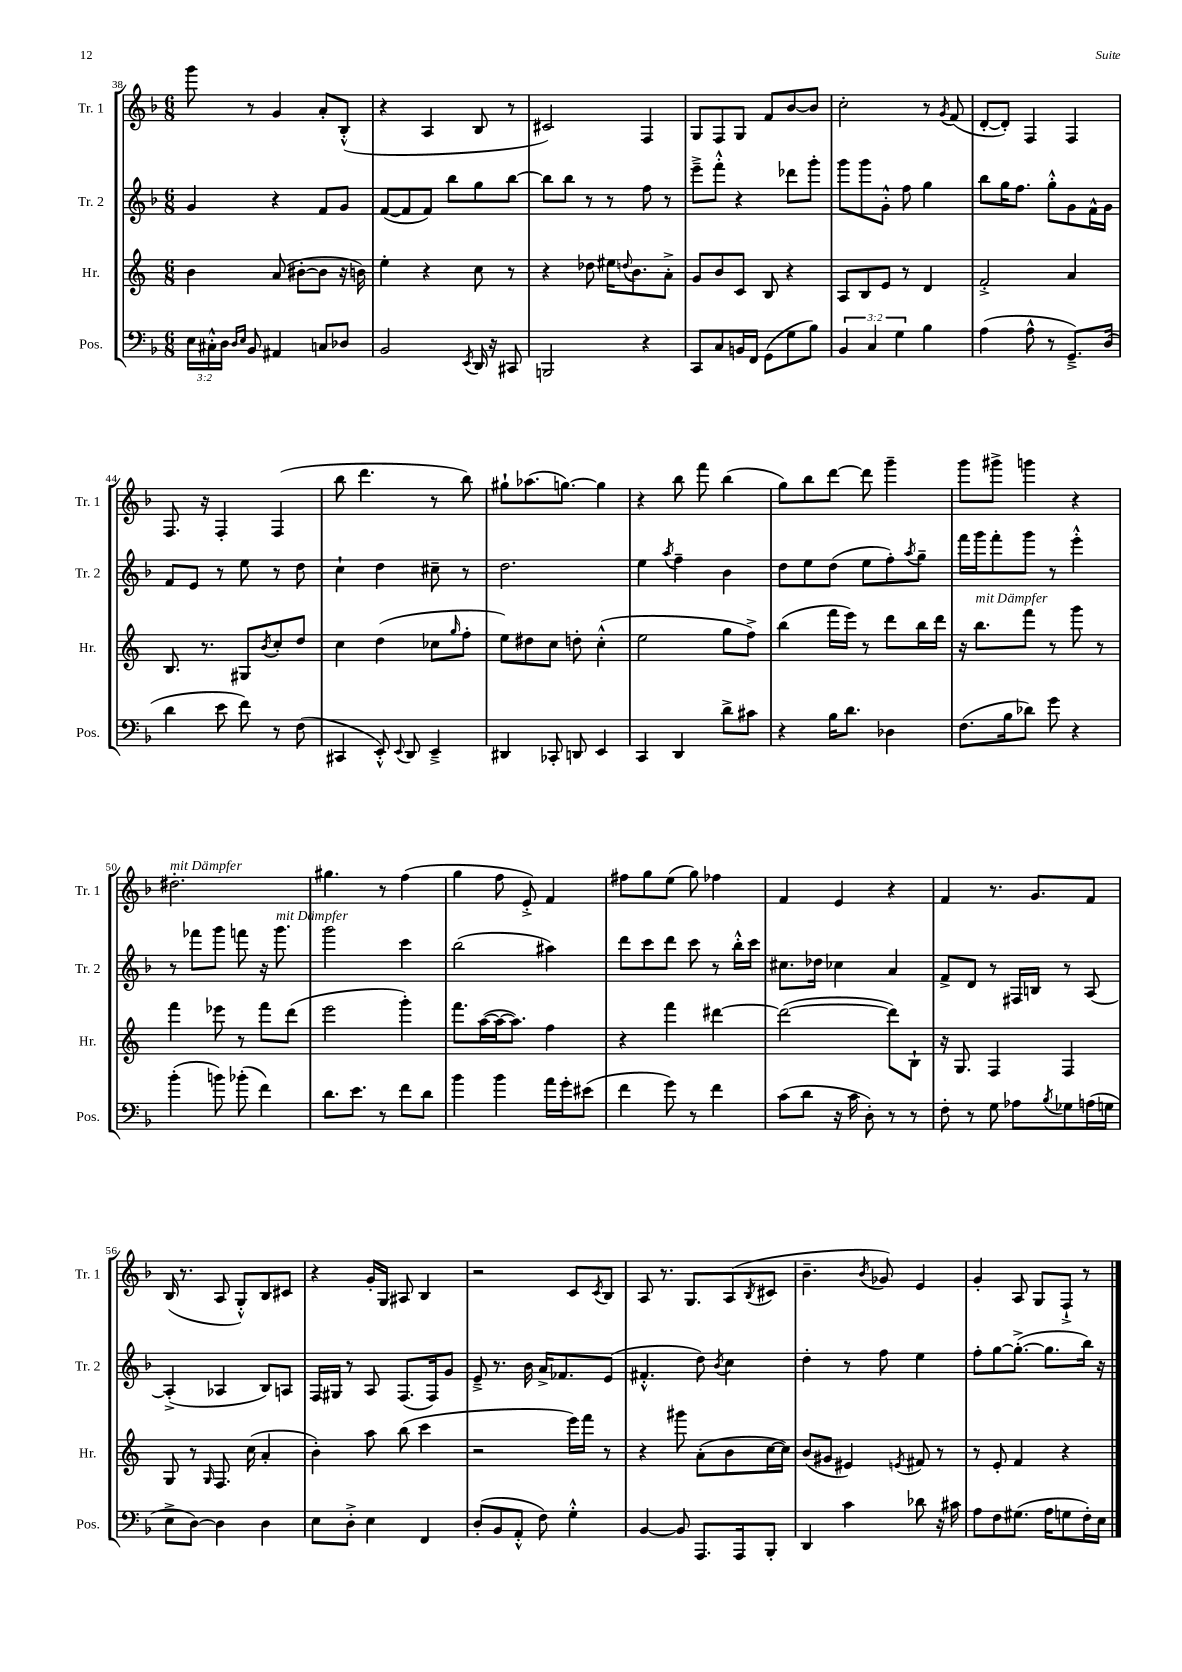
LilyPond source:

<<
\new StaffGroup <<
\new Staff = "s0" \with { instrumentName = "Tr. 1" shortInstrumentName = "Tr. 1" } {
    \clef treble \key f \major \numericTimeSignature \time 6/8
    g'''8 r8 g'4 a'8-. bes8-.-^( |
    r4 a4 bes8 r8 |
    cis'2) f4 |
    g8 f8 g8 f'8 bes'8~ bes'8 |
    c''2-. r8 \acciaccatura { g'8 } f'8( |
    d'8~-. d'8-.) f4 f4 |
    f8. r16 f4-. f4( |
    bes''8 d'''4. r8 bes''8) |
    gis''8-! aes''8.( g''8.~) g''4 |
    r4 bes''8 f'''8 bes''4( |
    g''8) bes''8 d'''8~ d'''8 g'''4-- |
    g'''8 gis'''8-> g'''4 r4 |
    dis''2.-.^\markup { \italic "mit Dämpfer" } |
    gis''4. r8 f''4( |
    g''4 f''8 e'8-.->) f'4 |
    fis''8 g''8 e''8( g''8) fes''4 |
    f'4 e'4 r4 |
    f'4 r8. g'8. f'8 |
    bes16( r8. a8 g8-.-^) bes8 cis'8 |
    r4 g'16-. g16 ais8 bes4 |
    r2 c'8 \acciaccatura { c'8 } bes8 |
    a8 r8. g8. a8( \acciaccatura { bes8 } cis'8 |
    bes'4.-- \acciaccatura { bes'8 } ges'8) e'4 |
    g'4-. a8 g8 f8-!-> r8 \bar "|." |
}
\new Staff = "s1" \with { instrumentName = "Tr. 2" shortInstrumentName = "Tr. 2" } {
    \clef treble \key f \major \numericTimeSignature \time 6/8
    g'4 r4 f'8 g'8 |
    f'8~( f'8 f'8) bes''8 g''8 bes''8~ |
    bes''8 bes''8 r8 r8 f''8 r8 |
    e'''8---> f'''8-.-^ r4 des'''8 g'''8-. |
    g'''8 g'''8 g'8-.-^ f''8 g''4 |
    bes''8 g''16 f''8. g''8-.-^ g'8 f'16-^ g'16 |
    f'8 e'8 r8 e''8 r8 d''8 |
    c''4-! d''4 cis''8-- r8 |
    d''2. |
    e''4 \acciaccatura { a''8 } f''4-- bes'4 |
    d''8 e''8 d''8( e''8 f''8-.) \acciaccatura { a''8 } g''8-- |
    f'''16 g'''16 f'''8-. g'''8 r8 e'''4-.-^ |
    r8 fes'''8 g'''8 f'''8 r16 g'''8.^\markup { \italic "mit Dämpfer" } |
    g'''2 c'''4 |
    bes''2( ais''4) |
    d'''8 c'''8 d'''8 c'''8 r8 bes''16-.-^ c'''16 |
    cis''8. des''16 ces''4 a'4 |
    f'8-> d'8 r8 fis16 b16 r8 a8~ |
    a4-.->( aes4 bes8) a8 |
    f16 gis16 r8 a8 f8.( f16) g'8 |
    e'8---> r8. bes'16 a'16-> fes'8. e'8( |
    fis'4.-.-^ d''8) \acciaccatura { bes'8 } c''4 |
    d''4-. r8 f''8 e''4 |
    f''8-. g''8~ g''8.~-.->( g''8. bes''16) r16 \bar "|." |
}
\new Staff = "s2" \with { instrumentName = "Hr." shortInstrumentName = "Hr." } {
    \clef treble \key c \major \numericTimeSignature \time 6/8
    b'4 a'8( bis'8~-. bis'8 r16 b'16) |
    e''4-. r4 c''8 r8 |
    r4 des''8 eis''16 \appoggiatura { d''8 } b'8. a'8-.-> |
    g'8 b'8 c'8 b8 r4 |
    a8 b8 e'8 r8 d'4 |
    f'2-.-> a'4 |
    b8. r8. gis8 \acciaccatura { b'8 } c''8-. d''8 |
    c''4 d''4( ces''8 \grace { g''16 } f''8-. |
    e''8) dis''8 c''8 d''8-. c''4-.-^( |
    e''2 g''8 f''8->) |
    b''4( f'''16 e'''16) r8 d'''8 b''16 d'''16 |
    r16 b''8.^\markup { \italic "mit Dämpfer" } f'''8 r8 g'''8 r8 |
    f'''4 ees'''8 r8 f'''8 d'''8( |
    e'''2 g'''4-.) |
    f'''8. a''16~( a''16~ a''8.) f''4 |
    r4 f'''4 dis'''4~ |
    dis'''2~( dis'''8) b8-! |
    r16 g8. f4 f4 |
    g8 r8 \grace { g16 } f8. c''16( a'4-. |
    b'4-.) a''8 b''8( c'''4 |
    r2 e'''16) f'''16 r8 |
    r4 gis'''8 a'8-.( b'8 c''16~ c''16) |
    b'8( gis'8 eis'4) \acciaccatura { e'8 } fis'8 r8 |
    r8 e'8-. f'4 r4 \bar "|." |
}
\new Staff = "s3" \with { instrumentName = "Pos." shortInstrumentName = "Pos." } {
    \clef bass \key f \major \numericTimeSignature \time 6/8 \override Staff.TupletNumber.text = #tuplet-number::calc-fraction-text
    \tuplet 3/2 { e16 cis16-.-^ d16 } \grace { d16 e16 } bes,8 ais,4 c8 des8 |
    bes,2 \acciaccatura { e,8 } d,16 r16 cis,8 |
    b,,2 r4 |
    c,8 c8 b,16 f,16 g,8( g8 bes8) |
    \tuplet 3/2 { bes,4 c4 g4 } bes4 |
    a4( a8-^ r8 g,8.--->) d16( |
    d'4 e'8 f'8) r8 f8( |
    cis,4 e,8-.-^) \appoggiatura { e,8 } d,8 e,4---> |
    dis,4 ces,8-. d,8 e,4 |
    c,4 d,4 d'8-> cis'8 |
    r4 bes16 d'8. des4 |
    f8.( bes16 des'8) g'8 r4 |
    bes'4-.( b'8) bes'8-.( f'4) |
    d'8. e'8. r8 f'8 d'8 |
    bes'4 bes'4 a'16 g'16-. eis'8( |
    f'4 g'8) r8 f'4 |
    c'8( d'8 r16 c'16 d8-.) r8 r8 |
    f8-. r8 g8 aes8 \acciaccatura { bes8 } ges8 a16( g16 |
    e8-> d8~) d4 d4 |
    e8 d8-.-> e4 f,4 |
    d8-.( bes,8 a,8-.-^ f8) g4-.-^ |
    bes,4~ bes,8 a,,8. a,,16 bes,,8-. |
    d,4 c'4 des'8 r16 cis'16 |
    a8 f8 gis8.( a16 g8 f16-.) e16 \bar "|." |
}
>>
>>
\layout { \context { \Score currentBarNumber = #38 } }
